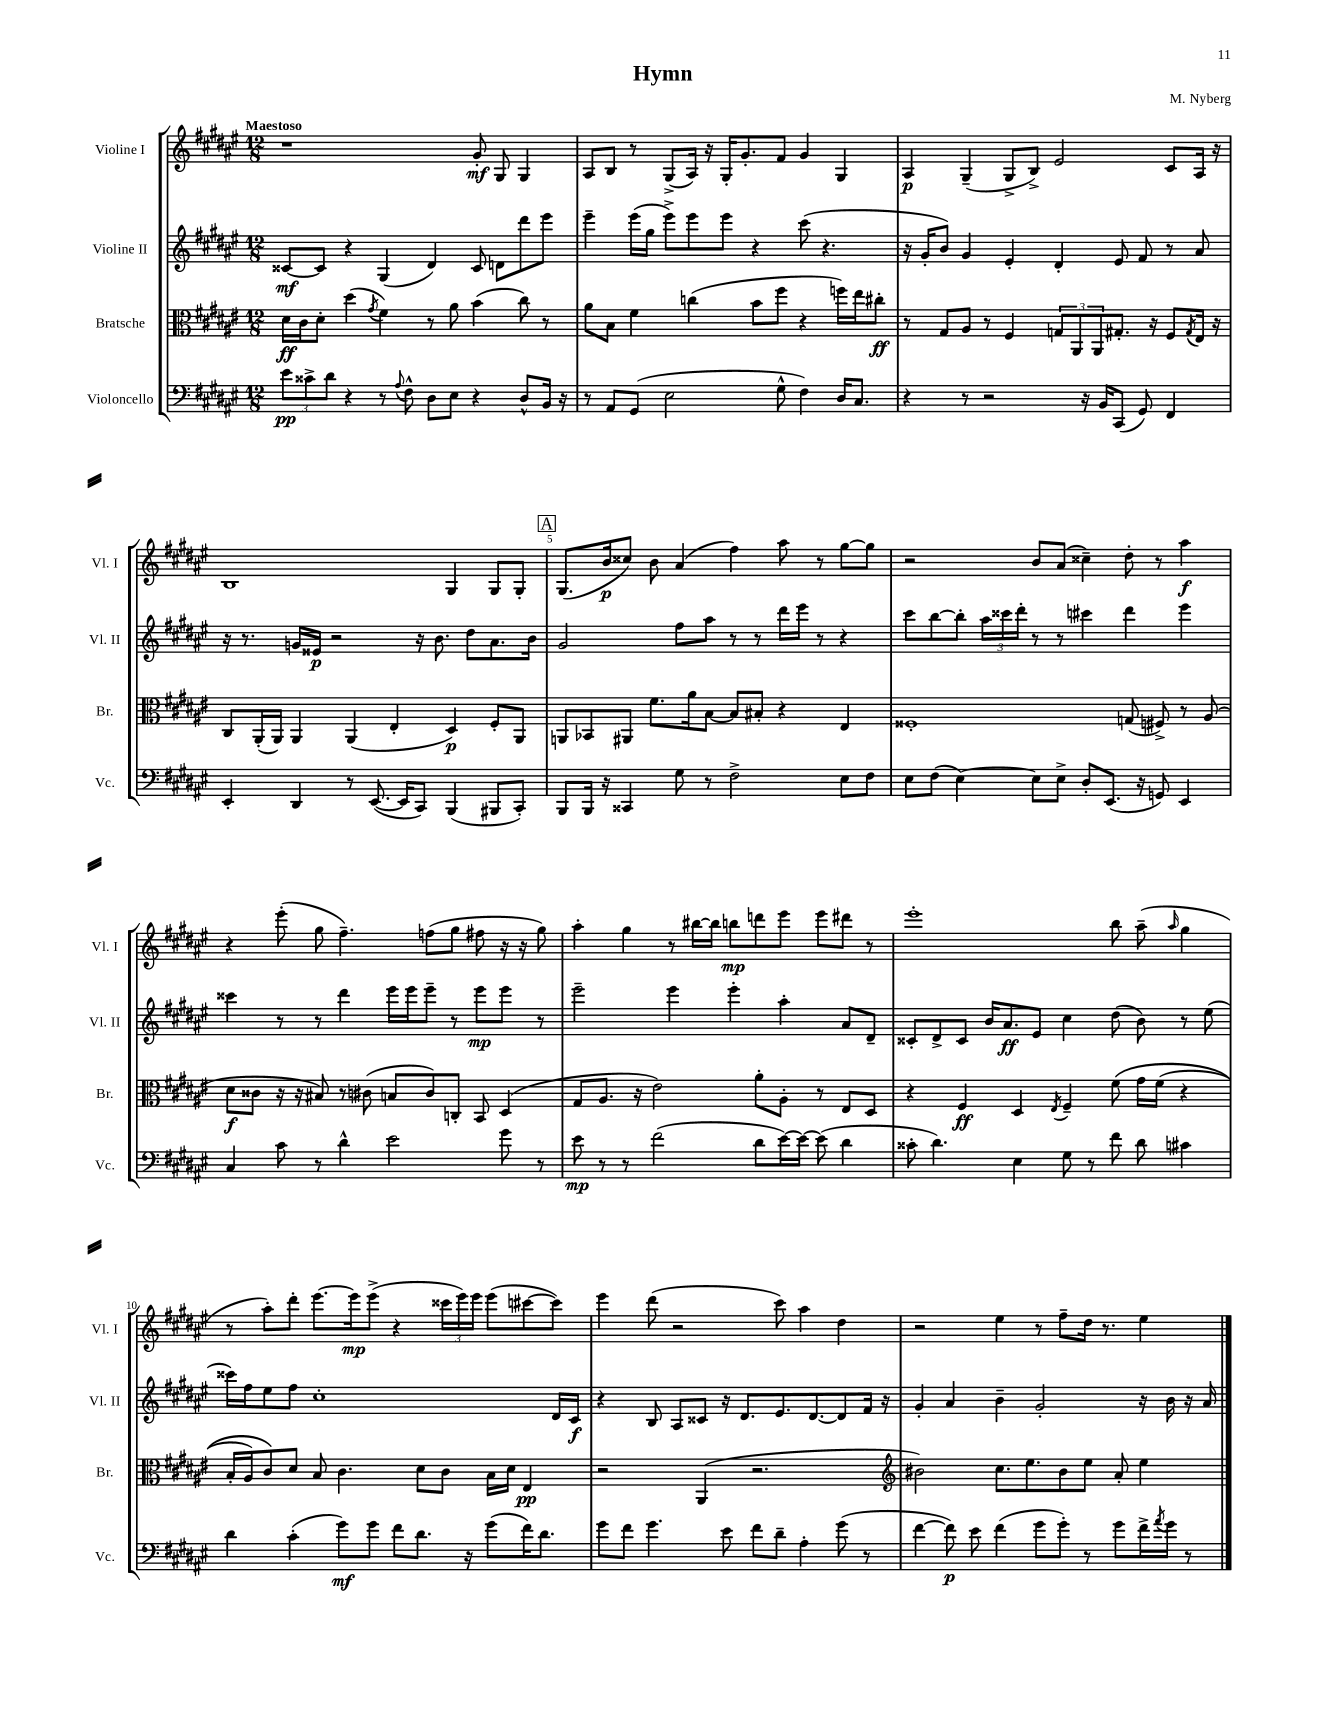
\header { title = "Hymn" composer = "M. Nyberg" }
<<
\new StaffGroup <<
\new Staff = "s0" \with { instrumentName = "Violine I" shortInstrumentName = "Vl. I" } {
    \clef treble \key fis \major \numericTimeSignature \time 12/8 \tempo "Maestoso"
    r1 gis'8-.\mf gis8 gis4 |
    ais8 b8 r8 gis8->( ais16) r16 gis16-. gis'8.-. fis'8 gis'4 gis4 |
    ais4\p gis4--( gis8-> b8->) eis'2 cis'8 ais16 r16 |
    b1 gis4 gis8 gis8-. |
    \mark \markup { \box "A" } gis8.( b'16\p cisis''8) b'8 ais'4( fis''4) ais''8 r8 gis''8~ gis''8 |
    r2 b'8 ais'8( cisis''4--) dis''8-. r8 ais''4\f |
    r4 eis'''8-.( gis''8 fis''4.--) f''8( gis''8 fis''8 r16 r16 gis''8) |
    ais''4-. gis''4 r8 bis''16~ bis''16 b''8\mp d'''8 eis'''8 eis'''8 dis'''8 r8 |
    eis'''1-. b''8 ais''8--( \grace { ais''16 } gis''4 |
    r8 ais''8-.) dis'''8-. eis'''8.~ eis'''16\mp eis'''8->( r4 \tuplet 3/2 { cisis'''16 eis'''16) eis'''16 } eis'''8( cis'''8~ cis'''8) |
    eis'''4 dis'''8( r2 cis'''8) ais''4 dis''4 |
    r2 eis''4 r8 fis''8-- dis''16 r8. eis''4 \bar "|." |
}
\new Staff = "s1" \with { instrumentName = "Violine II" shortInstrumentName = "Vl. II" } {
    \clef treble \key fis \major \numericTimeSignature \time 12/8
    cisis'8~\mf cisis'8 r4 gis4( dis'4) cisis'8 d'8 dis'''8 eis'''8 |
    eis'''4-- eis'''16( gis''16 eis'''8->) eis'''8 eis'''8 r4 cis'''8( r4. |
    r16 gis'16-. b'8) gis'4 eis'4-. dis'4-. eis'8 fis'8 r8 ais'8 |
    r16 r8. g'16 eisis'16\p r2 r16 b'8. dis''8 ais'8. b'16 |
    \mark \markup { \box "A" } gis'2 fis''8 ais''8 r8 r8 dis'''16 eis'''16 r8 r4 |
    cis'''8 b''8~ b''8-. \tuplet 3/2 { ais''16 cisis'''16 dis'''16-. } r8 r8 cis'''4 dis'''4 eis'''4 |
    cisis'''4 r8 r8 dis'''4 eis'''16 eis'''16 eis'''8-- r8 eis'''8\mp eis'''8 r8 |
    eis'''2-- eis'''4 eis'''4-. ais''4-. ais'8 dis'8-- |
    cisis'8-. dis'8-> cisis'8 b'16 ais'8.\ff eis'8 cis''4 dis''8( b'8) r8 eis''8( |
    cisis'''16) fis''16 eis''8 fis''8 cis''1-. dis'16 cis'16\f |
    r4 b8 ais8 cisis'8 r16 dis'8. eis'8. dis'8.~ dis'8 fis'16 r16 |
    gis'4-. ais'4 b'4-- gis'2-. r16 b'16 r16 ais'16 \bar "|." |
}
\new Staff = "s2" \with { instrumentName = "Bratsche" shortInstrumentName = "Br." } {
    \clef alto \key fis \major \numericTimeSignature \time 12/8
    dis'16\ff cis'16 dis'8-. dis''4( \acciaccatura { gis'8 } fis'4) r8 ais'8 b'4( cis''8) r8 |
    ais'8 b8 fis'4 c''4( b'8 fis''8 r4 f''16) eis''16 cis''8-.\ff |
    r8 gis8 ais8 r8 fis4 \tuplet 3/2 { g8 ais,8 ais,8 } gis8.-. r16 fis8 \acciaccatura { gis8 } eis16 r16 |
    cis8 ais,16-.( ais,16) ais,4 ais,4( eis4-. dis4\p) fis8-. ais,8 |
    \mark \markup { \box "A" } a,8 bes,8 ais,8 fis'8. ais'16 b8~ b8 bis8-. r4 eis4 |
    fisis1-. g8( fis8->) r8 ais8( |
    dis'8\f cisis'8 r16 r16 bis8) r8 cis'8( b8 cis'8) c8-. b,8 dis4( |
    gis8 ais8. r16 eis'2) ais'8-. ais8-. r8 eis8 dis8 |
    r4 fis4\ff dis4 \acciaccatura { eis8 } fis4-- fis'8\( gis'16 fis'16( r4 |
    b16-. ais16) cis'8\) dis'8 b8 cis'4. dis'8 cis'8 b16 dis'16 eis4\pp |
    r2 ais,4( r2. |
    \clef treble bis'2) cis''8. eis''8. bis'8 eis''8 ais'8-. eis''4 \bar "|." |
}
\new Staff = "s3" \with { instrumentName = "Violoncello" shortInstrumentName = "Vc." } {
    \clef bass \key fis \major \numericTimeSignature \time 12/8
    \tuplet 3/2 { eis'8\pp cisis'8-> dis'8 } r4 r8 \appoggiatura { ais8 } fis8-^ dis8 eis8 r4 dis8-^ b,16 r16 |
    r8 ais,8 gis,8( eis2 gis8-^ fis4) dis16 cis8. |
    r4 r8 r2 r16 b,16 cis,8( gis,8) fis,4 |
    eis,4-. dis,4 r8 eis,8.~( eis,16 cis,8) b,,4( bis,,8 cis,8-.) |
    \mark \markup { \box "A" } b,,8 b,,16 r16 cisis,4 gis8 r8 fis2-> eis8 fis8 |
    eis8 fis8( eis4~) eis8 eis8-> dis8-. eis,8.( r16 g,8) eis,4 |
    cis4 cis'8 r8 dis'4-^ eis'2 gis'8 r8 |
    eis'8\mp r8 r8 fis'2( dis'8 eis'16~) eis'16~ eis'8( dis'4 |
    cisis'8-. dis'4.) eis4 gis8 r8 fis'8 dis'8 cis'4 |
    dis'4 cis'4-.( gis'8\mf) gis'8 fis'8 dis'8. r16 gis'8( fis'16) dis'8. |
    gis'8 fis'8 gis'4. eis'8 fis'8 dis'8-- ais4-. gis'8( r8 |
    fis'4~ fis'8\p) eis'8 fis'4( gis'8 gis'8-.) r8 gis'8 fis'16-> \acciaccatura { ais'8 } gis'16 r8 \bar "|." |
}
>>
>>
\layout { \context { \Score \override BarNumber.break-visibility = ##(#f #t #t) barNumberVisibility = #(every-nth-bar-number-visible 5) } }
